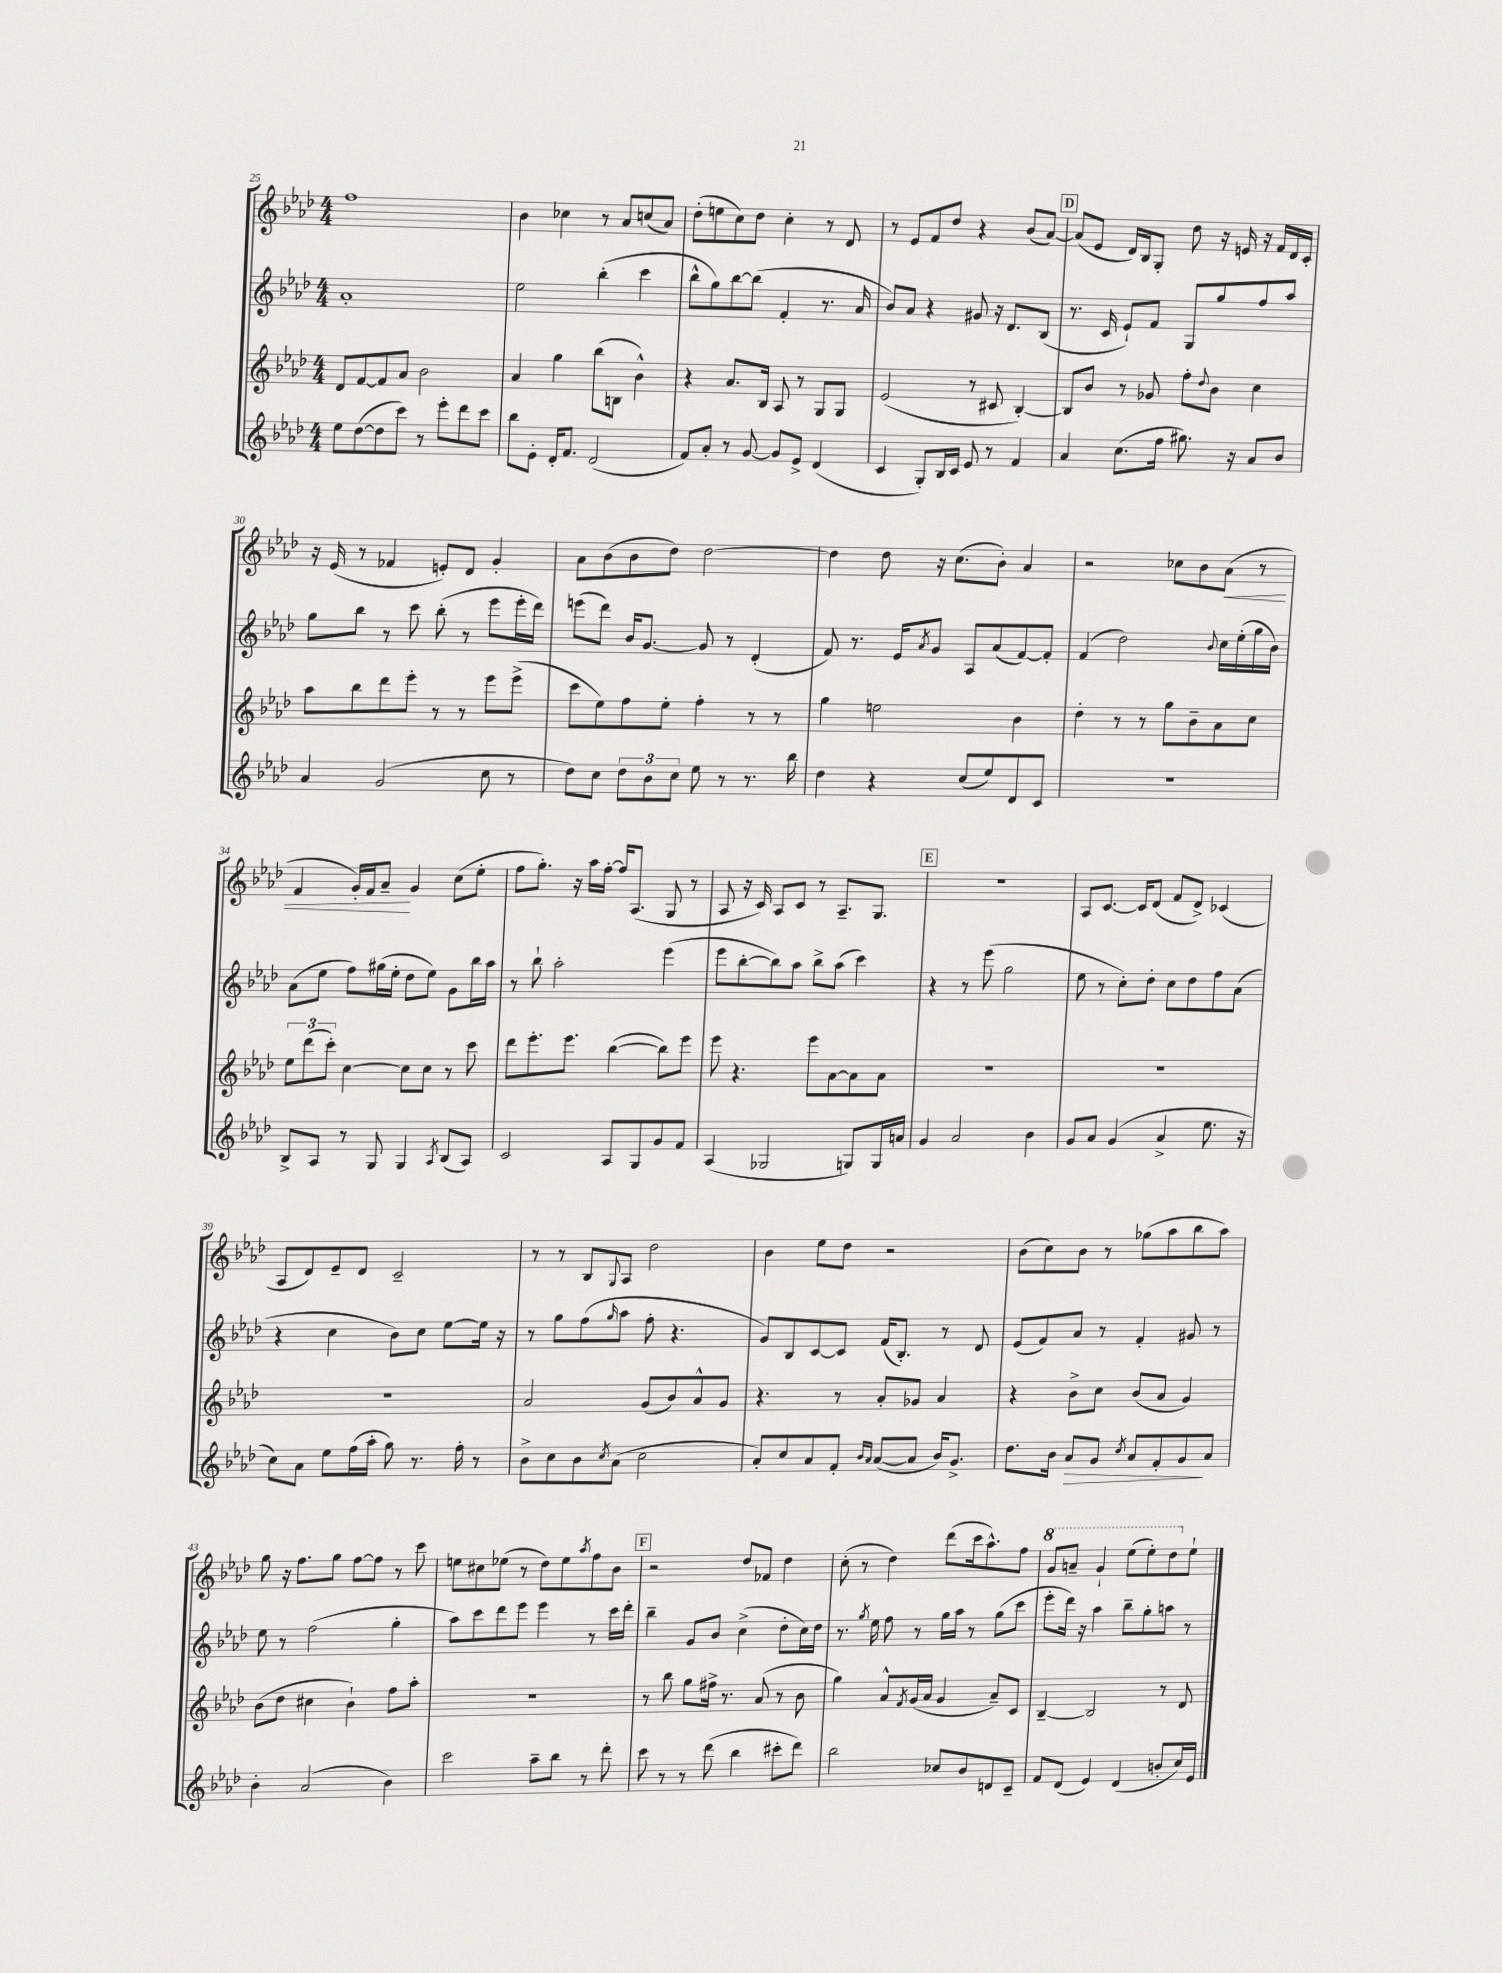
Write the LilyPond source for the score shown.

<<
\new StaffGroup <<
\new Staff = "s0" {
    \clef treble \key aes \major \numericTimeSignature \time 4/4
    f''1 |
    bes'4 ces''4 r8 aes'8 c''8( aes'8) |
    des''8-.( e''8 c''8) des''8 c''4-. r8 des'8 |
    r8 ees'8 f'8 des''8 r4 bes'8( aes'8~) |
    \mark \markup { \box "D" } aes'8( ees'8 des'16) bes16 g8-. des''8 r16 e'16 r16 f'16 des'16 c'16-. |
    r16 ees'16( r8 fes'4 e'8-.) des'8 g'4-. |
    aes'8 bes'8( bes'8 des''8) des''2~ |
    des''4 des''8 r16 c''8.( bes'8-.) aes'4 |
    r2 ces''8 bes'8 aes'8\<( r8 |
    f'4 g'16-.) f'16 aes'8--\! g'4 c''8( ees''8-. |
    f''8 g''8.-.) r16 aes''16 f''16~-. f''16 aes8.( g8 r8 |
    aes8 r16 c'16) aes8 c'8 r8 aes8.-- g8. |
    \mark \markup { \box "E" } R1 |
    aes8 c'8.~ c'16 des'8( f'8 des'8->) ces'4( |
    aes8 des'8) ees'8-- des'8 c'2-- |
    r8 r8 bes8 \appoggiatura { g8 } aes8 des''2 |
    bes'4 ees''8 des''8 r2 |
    bes'8( c''8) bes'8 r8 ges''8( aes''8 bes''8 aes''8) |
    g''8 r16 f''8. g''8 f''8~ f''8 r8 c'''8 |
    e''8 cis''8 ees''8( r8 des''8) ees''8 \acciaccatura { aes''8 } f''8 bes'8 |
    \mark \markup { \box "F" } r2 des''8 fes'8 des''4 |
    c''8-.( r8 des''4) des'''8( c'''16 aes''8.-^) f''8 |
    \ottava #1 g''8 a''8-- g''4-! ees'''8( ees'''8-.) des'''8 \ottava #0 ees''8-! \bar "|." |
}
\new Staff = "s1" {
    \clef treble \key aes \major \numericTimeSignature \time 4/4
    aes'1-. |
    ees''2 bes''4-.( c'''4 |
    bes''8-^ g''8) bes''8~ bes''8( f'4-. r8. aes'16 |
    bes'8) aes'8 r4 gis'8 r16 des'8. bes8( |
    \mark \markup { \box "D" } r8. c'16 ees'8-!) f'8 g8 g''8 f''8 aes''8 |
    g''8 bes''8 r8 c'''8 bes''8-.( r8 ees'''8 ees'''16-. des'''16) |
    e'''8( des'''8) bes'16 g'8.~ g'8 r8 des'4-.( |
    f'8) r8. ees'16 \acciaccatura { aes'8 } g'8 aes8 aes'8( f'8~) f'8-. |
    f'4( des''2) \appoggiatura { bes'8 } c''16 ees''16-.( g''16 bes'16) |
    aes'8( ees''8 f''8) gis''16( ees''16-. des''8 ees''8) g'8 bes''16 aes''16 |
    r8 bes''8-! aes''2-. ees'''4( |
    ees'''8 bes''8~-. bes''8) aes''8 bes''8-> aes''8( c'''4) |
    \mark \markup { \box "E" } r4 r8 ees'''8( g''2 |
    ees''8 r8 c''8-.) des''8-. c''8 des''8 f''8 aes'8( |
    r4 c''4 bes'8) c''8 ees''8~ ees''16 r16 |
    r8 g''8 f''8( \grace { g''16 } aes''8 f''8-. r4. |
    g'8) bes8 c'8~ c'8 f'16( bes8.-.) r8 des'8 |
    ees'8( f'8) aes'8 r8 f'4-. gis'8 r8 |
    ees''8 r8 f''2( g''4-. |
    aes''8) c'''8 des'''8 ees'''8 ees'''4 r8 c'''16 des'''16-. |
    \mark \markup { \box "F" } bes''4-- g'8 bes'8 c''4->( des''8-. c''16) des''16 |
    r8. \acciaccatura { g''8 } ees''16 f''8 r8 g''16 aes''16 r8 g''8( c'''8 |
    ees'''8-. des'''16) r16 aes''4 bes''8-- g''8-. a''8 r8 \bar "|." |
}
\new Staff = "s2" {
    \clef treble \key aes \major \numericTimeSignature \time 4/4
    des'8 f'8~ f'8 aes'8 bes'2 |
    aes'4 g''4 bes''8( b8 bes'4-^) |
    r4 aes'8. bes16 aes8 r8 g8 g8 |
    ees'2( r8 cis'8 bes4~-.) |
    \mark \markup { \box "D" } bes8 bes'8 r8 ges'8 f''8-. \appoggiatura { des''8 } bes'8 c''4 |
    aes''8 bes''8 des'''8 ees'''8-. r8 r8 ees'''8 ees'''8->( |
    c'''8 ees''8) f''8 ees''8-. f''4-. r8 r8 |
    g''4 e''2 bes'4 |
    des''4-. r8 r8 g''8 bes'8-- aes'8 c''8 |
    \tuplet 3/2 { ees''8 des'''8( c'''8-.) } c''4~ c''8 c''8 r8 c'''8 |
    des'''8 ees'''8.-. ees'''8. bes''4~( bes''8) ees'''8 |
    ees'''8 r4. ees'''8 aes'8~ aes'8 aes'8 |
    \mark \markup { \box "E" } R1 |
    R1 |
    R1 |
    aes'2 g'8( bes'8) aes'8-^ g'8 |
    r4. r8 aes'8-. ges'8 aes'4 |
    r4 bes'8-> c''8 bes'8( aes'8 g'4) |
    bes'8( des''8 cis''4 bes'4-!) f''8 aes''8-. |
    R1 |
    \mark \markup { \box "F" } r8 bes''8 g''8 fis''16-> r8. aes'8( r8 bes'8 |
    g''4) aes'8-^ \acciaccatura { f'8 } g'16( aes'16 g'4 aes'8--) c'8 |
    bes4~-- bes2 r8 des'8 \bar "|." |
}
\new Staff = "s3" {
    \clef treble \key aes \major \numericTimeSignature \time 4/4
    ees''8 des''8~( des''8 c'''8) r8 ees'''8-. des'''8 c'''8 |
    bes''8 ees'8-. des'16-. f'8. des'2( |
    f'8) aes'8-. r8 g'8~ g'8 ees'8-> des'4( |
    c'4 g8-.) bes16 c'16 ees'8 r8 f'4 |
    \mark \markup { \box "D" } aes'4 c''8.( f''16 gis''8.) r16 aes'8 bes'8 |
    aes'4 g'2( c''8 r8 |
    des''8) c''8 \tuplet 3/2 { des''8 bes'8 c''8 } ees''8 r8 r8. bes''16 |
    des''4 r4 c''8( ees''8) des'8 c'8 |
    R1 |
    bes8-> aes8 r8 g8 g4 \acciaccatura { aes8 } bes8( aes8) |
    c'2 aes8 g8 g'8 f'8 |
    aes4( ges2 g8) g16 a'16 |
    \mark \markup { \box "E" } g'4 aes'2 bes'4 |
    g'8 aes'8 g'4( aes'4-> ees''8. r16 |
    c''8) aes'8 ees''8 f''16( aes''16-. g''8) r8. f''16-. r8 |
    bes'8-> c''8 bes'8 \acciaccatura { c''8 } aes'8( c''2 |
    aes'8-.) c''8 aes'8 f'8-. \grace { bes'16 aes'16 } aes'8~( aes'8 bes'16) g'8.-> |
    des''8. bes'16 aes'8\> g'8 \acciaccatura { c''8 } aes'8 f'8-. g'8\! aes'8 |
    bes'4-. aes'2( bes'4) |
    c'''2 aes''8-- bes''8 r8 des'''8-. |
    \mark \markup { \box "F" } c'''8 r8 r8 des'''8( bes''4 cis'''8-. des'''8) |
    bes''2 ces''8 bes'8 d'8 c'8-- |
    f'8 des'8( ees'4) des'4( b'8-. c''16) ees'16 \bar "|." |
}
>>
>>
\layout { \context { \Score currentBarNumber = #25 } }
